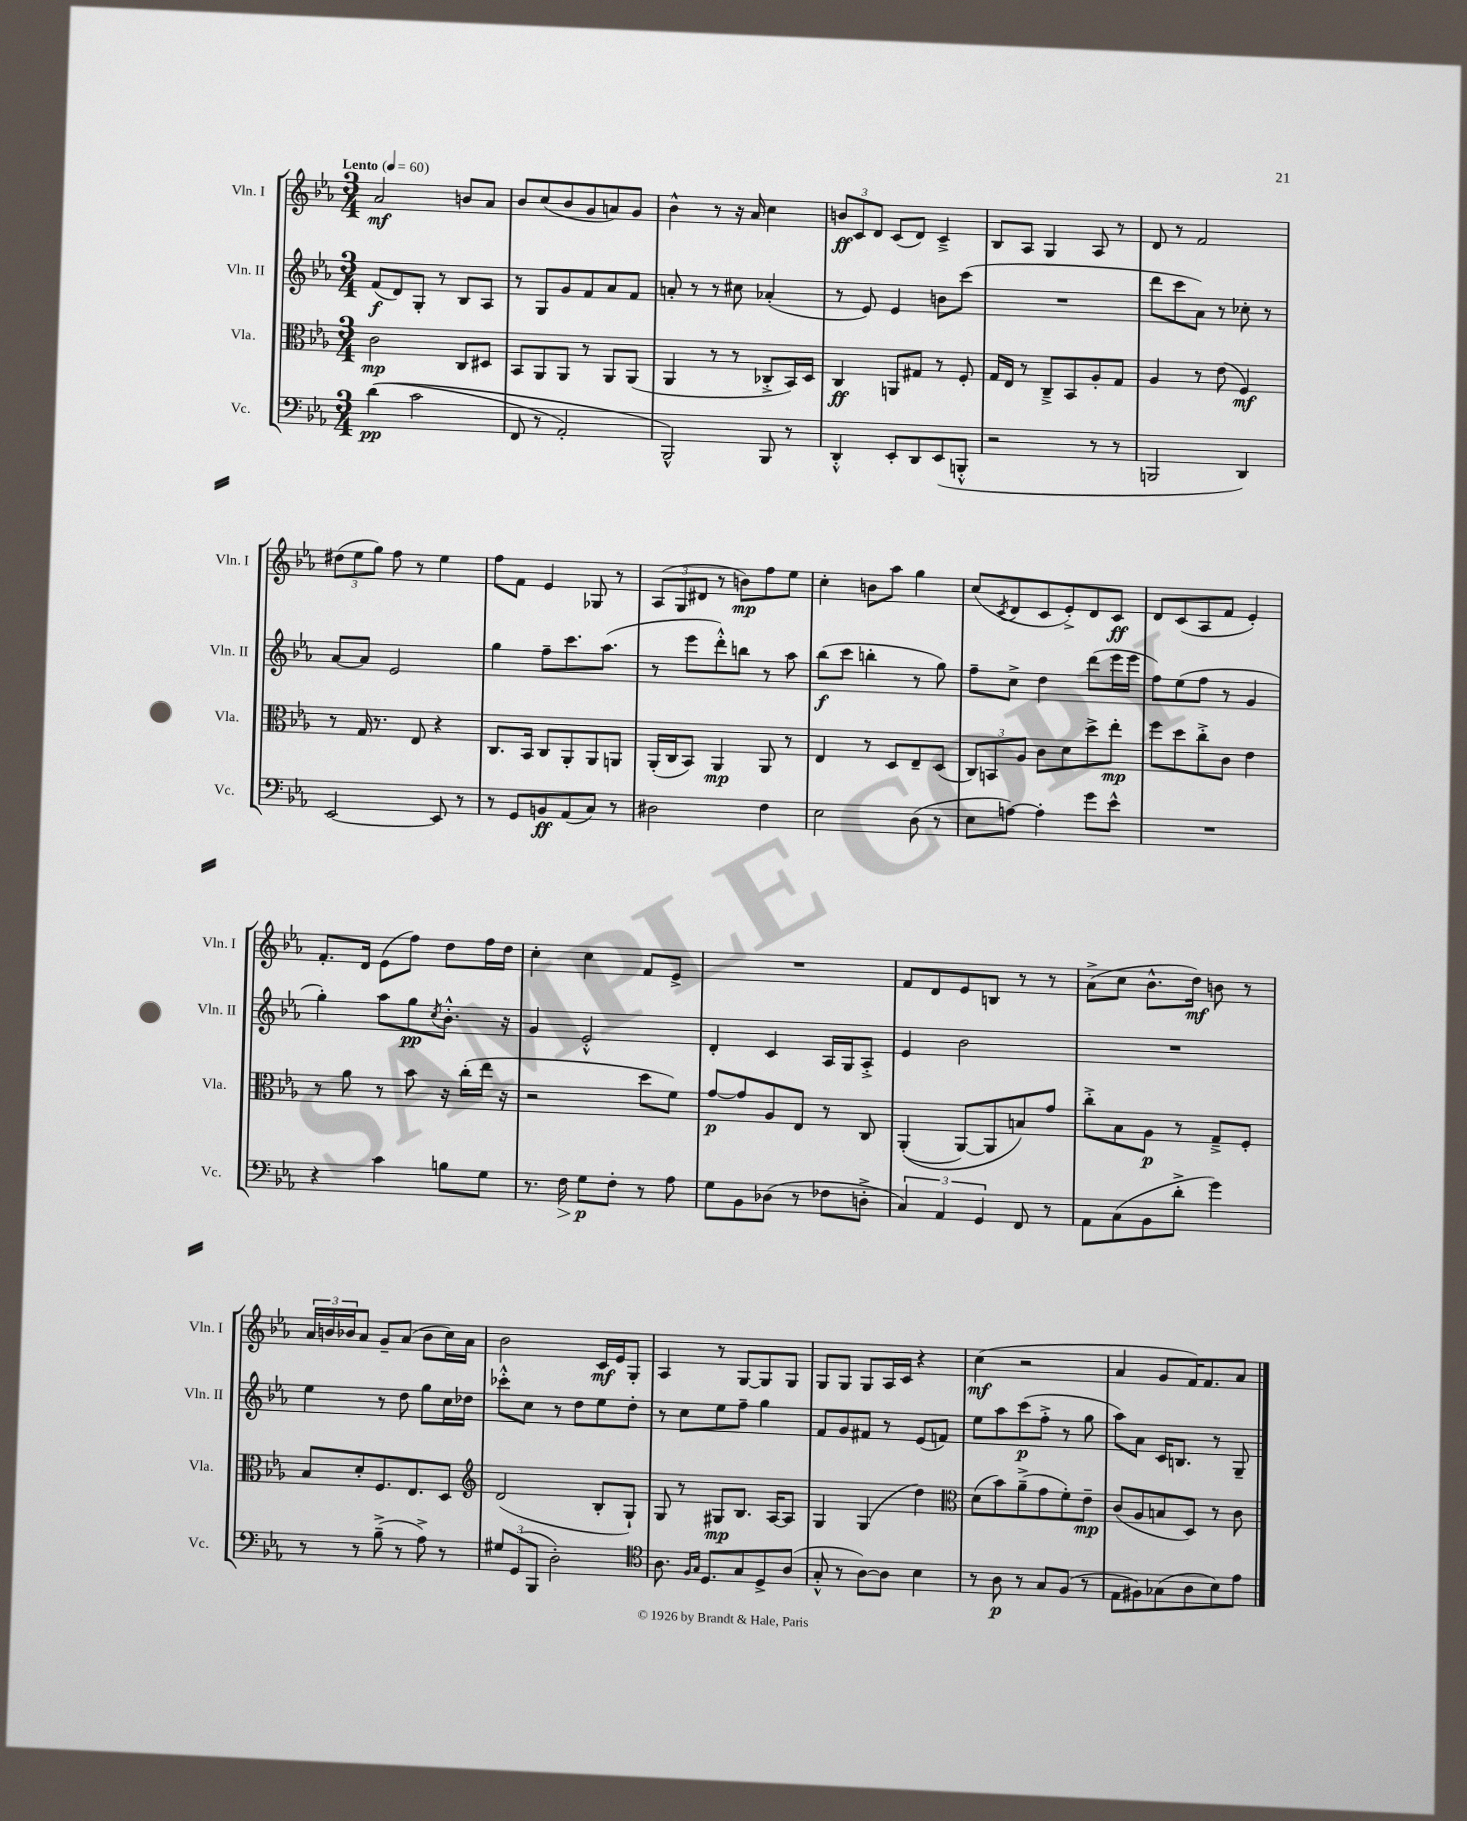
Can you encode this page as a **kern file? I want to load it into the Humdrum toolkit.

**kern	**kern	**kern	**kern
*staff4	*staff3	*staff2	*staff1
*clefF4	*clefC3	*clefG2	*clefG2
*k[b-e-a-]	*k[b-e-a-]	*k[b-e-a-]	*k[b-e-a-]
*M3/4	*M3/4	*M3/4	*M3/4
*MM60	*MM60	*MM60	*MM60
&((4d\	2c\	(8f/L	2a-/
.	.	8d/)	.
2c\	.	8G'/J	.
.	.	8r	.
.	8C/L	8B-/L	8b/L
.	8D#/J	8A-/J	8a-/J
=	=	=	=
8FF/	8BB-/L	8r	8b-/L
8r	8AA-/	8G/L	(8cc/
2AA-'/)	8AA-/J	8g/	8b-/
.	8r	8f/	8g/
.	8AA-/L	8a-/	8a/)
.	(8AA-/J	8f/J	8g/J
=	=	=	=
2BBB-^^/&)	4AA-/	8a'/	4b-^^\
.	.	8r	.
.	8r	8r	8r
.	8r	8cc#\	16r
.	.	.	16a-/
8BBB-/	8C-'^/L	(4a-'/	4cc\
8r	16BB-/L)	.	.
.	16D/JJ	.	.
=	=	=	=
4DD'^^/	4C/	8r	12b/L
.	.	.	12c/
.	.	8e-/)	.
.	.	.	12d/J
8EE-'/L	8AA/L	4e-/	(8c/L
8DD/	8G#/J	.	8d/J)
(8EE-/	8r	8b\L	4c~^/
8BBB'^^/J	8F'/	(8ccc\J	.
=	=	=	=
2r	16G/LL	2.r	8B-/L
.	16E-/JJ	.	.
.	8r	.	8A-/J
.	8C~^/L	.	4G/
.	8BB-/	.	.
8r	8A-'/	.	8A-/
8r	8G/J	.	8r
=	=	=	=
2BBB/	4A-/	8ddd\L	8d/
.	.	8ccc\	8r
.	8r	8a-\J)	2f/
.	(8e-\	8r	.
4DD/)	4F/)	8cc-'\	.
.	.	8r	.
=	=	=	=
[2EE-/	8r	[8a-/L	(12dd#\L
.	.	.	12ee-\
.	16G/	8a-/]J	.
.	.	.	12gg\J)
.	8.r	.	.
.	.	2e-/	8ff\
.	8E-/	.	8r
8EE-/]	4r	.	4ee-\
8r	.	.	.
=	=	=	=
8r	8.C/L	4gg\	8ff\L
8GG/L	.	.	8f\J
.	16BB-/Jk	.	.
8BB/	8C/L	8ff~\L	4e-/
(8AA-/	8AA-'/	8.ccc\	.
8C/J)	8AA-/	.	8G-/
.	.	(8.aa-\J	.
8r	8AA/J	.	8r
=	=	=	=
2D#\	(16AA-'/LL	8r	(12A-/L
.	16C/J	.	.
.	.	.	12G/
.	8BB-/J)	8eee-\L	.
.	.	.	12d#/J
.	4AA-/	8ddd'^^\)	8r
.	.	8bb\J	8b\L)
4F\	8AA-/	8r	8ff\
.	8r	8aa-\	8ee-\J
=	=	=	=
2E-\	4E-/	(8bb-\L	4cc'\
.	.	8ccc\J	.
.	8r	4bb'\	8b\L
.	8D/L	.	8aa-\J
(8D\	8E-~/	8r	4gg\
8r	(8D/J	8gg\)	.
=	=	=	=
8E-\L	12C/L)	8ff~\L	(8cc/L
.	12BB/	.	.
.	.	.	8qc/
[8A\J)	.	8cc^\J	8d/
.	12A-/J	.	.
4A'\]	8c\L	4dd\	8c/
.	8d\	.	8e-'^/)
8g\L	8dd^\	(8ddd\L	8d/
8e-^^\J	8ee-'\J	16eee-\L	8c/J
.	.	16eee-\JJ	.
=	=	=	=
2.r	8ff\L	8ff\L)	8d/L
.	8dd\	(8ee-\	(8c/
.	8cc'^\	8ff\J	8A-/
.	8c\J	8r	8f/J
.	4e-\	4g/	4e-'/)
=	=	=	=
4r	8r	4gg'\)	8.f'/L
.	8a-\	.	.
.	.	.	16d/Jk
4c\	8r	8aa-\L	(8e-\L
.	8b-\	8gg\	8ff\J)
.	.	8qcc/	.
8B\L	16r	8.b-'^^\J	8dd\L
.	(16cc'\LL	.	.
8G\J	16ee-\JJ	.	16ff\L
.	16r	16r	16dd\JJ
=	=	=	=
8.r	2r	4g/	4cc'\
16F\	.	.	.
8G\L	.	2e-'^^/	4cc\
8F'\J	.	.	.
8r	8dd\L	.	8f/L
8A-\	8f\J)	.	8e-^/J
=	=	=	=
8G\L	[8g/L	4d'/	2.r
8BB-\	8g/]	.	.
(8D-\J	8A-/	4c/	.
8r	8E-/J	.	.
8F-\L	8r	16A-/LL	.
.	.	16G/J	.
8D'^\J	8C/	8A-'^/J	.
=	=	=	=
6C/)	&((4AA-'/	4e-/	8f/L
.	.	.	8d/
6AA-/	.	.	.
.	[8AA-/L)	2b-\	8e-/
6GG/	.	.	.
.	8AA-/]	.	8B/J
8FF/	8B/&)	.	8r
8r	8g/J	.	8r
=	=	=	=
8AA-\L	8cc'^\L	2.r	(8a-^\L
(8C\	8B-\	.	8cc\J
8BB-\	8A-\J	.	8.b-^^\L
8d'^\J	8r	.	.
.	.	.	16dd\Jk)
4g\)	8G~^/L	.	8b\
.	8F'/J	.	8r
=	=	=	=
8r	8B-/L	4ee-\	24a-/LL
.	.	.	24b/
.	.	.	24b-/J
8r	8d'/	.	8a-/J
(8B-~^\	8.F/	8r	8g~/L
8r	.	8dd\	(8a-/J
.	8.E-/	.	.
8A-^\)	.	8gg\L	8b-\L
8r	8D/J	16cc\L	16cc\L)
.	.	16dd-\JJ	16a-\JJ
=	=	=	=
*	*clefG2	*	*
12G#/L	(2d/	8ccc-'^^\L	2b-\
(12GG/	.	.	.
.	.	8cc\J	.
12BBB-/J	.	.	.
2D'\)	.	8r	.
.	.	8dd\L	.
.	8B-'/L	8ee-\	16c/LL
.	.	.	16e-/J
.	8G`/J)	8dd'\J	8G'/J
=	=	=	=
*clefC4	*	*	*
8.A-\	8G/	8r	4A-/
.	8r	8cc\L	.
16qqF/LL	.	.	.
16qqG/JJ	.	.	.
8.D/L	.	.	.
.	8G#/L	8ee-\	8r
8G/	8.B-/J	8ff~\J	[8G/L
8D^/	.	4gg\	8G/]
.	[16A-/LK	.	.
(8A-/J	8A-/]J	.	8G/J
=	=	=	=
8G'^^/	4G/	8f/L	8G/L
8r	.	8g/	8G/J
[8A-\L)	(4G/	8f#/J	8G/L
8A-\]J	.	8r	16A-/L
.	.	.	16c/JJ
4B-\	4dd\)	(8e-/L	4r
.	.	8f/J)	.
=	=	=	=
*	*clefC3	*	*
8r	(8d\L	8ee-\L	(4cc\
8A-\	8b-\)	8aa-\	.
8r	(8a-~^\	(8ccc\	2r
8G/L	8g\	8ff'^\J	.
(8F/J	8f'\)	8r	.
8r	8e-~\J	8gg\	.
=	=	=	=
8E-\L	(8c/L	8aa-\L)	4a-/
8F#\)	8A-/	8a-\J	.
(8G-\	8B/	16c/LK	8g/L
.	.	8.B/J	.
8A-\	8D/J)	.	16f/K)
.	.	.	8.f/
8B-\)	8r	8r	.
8e-\J	8c\	8G~/	8a-/J
==	==	==	==
*-	*-	*-	*-
